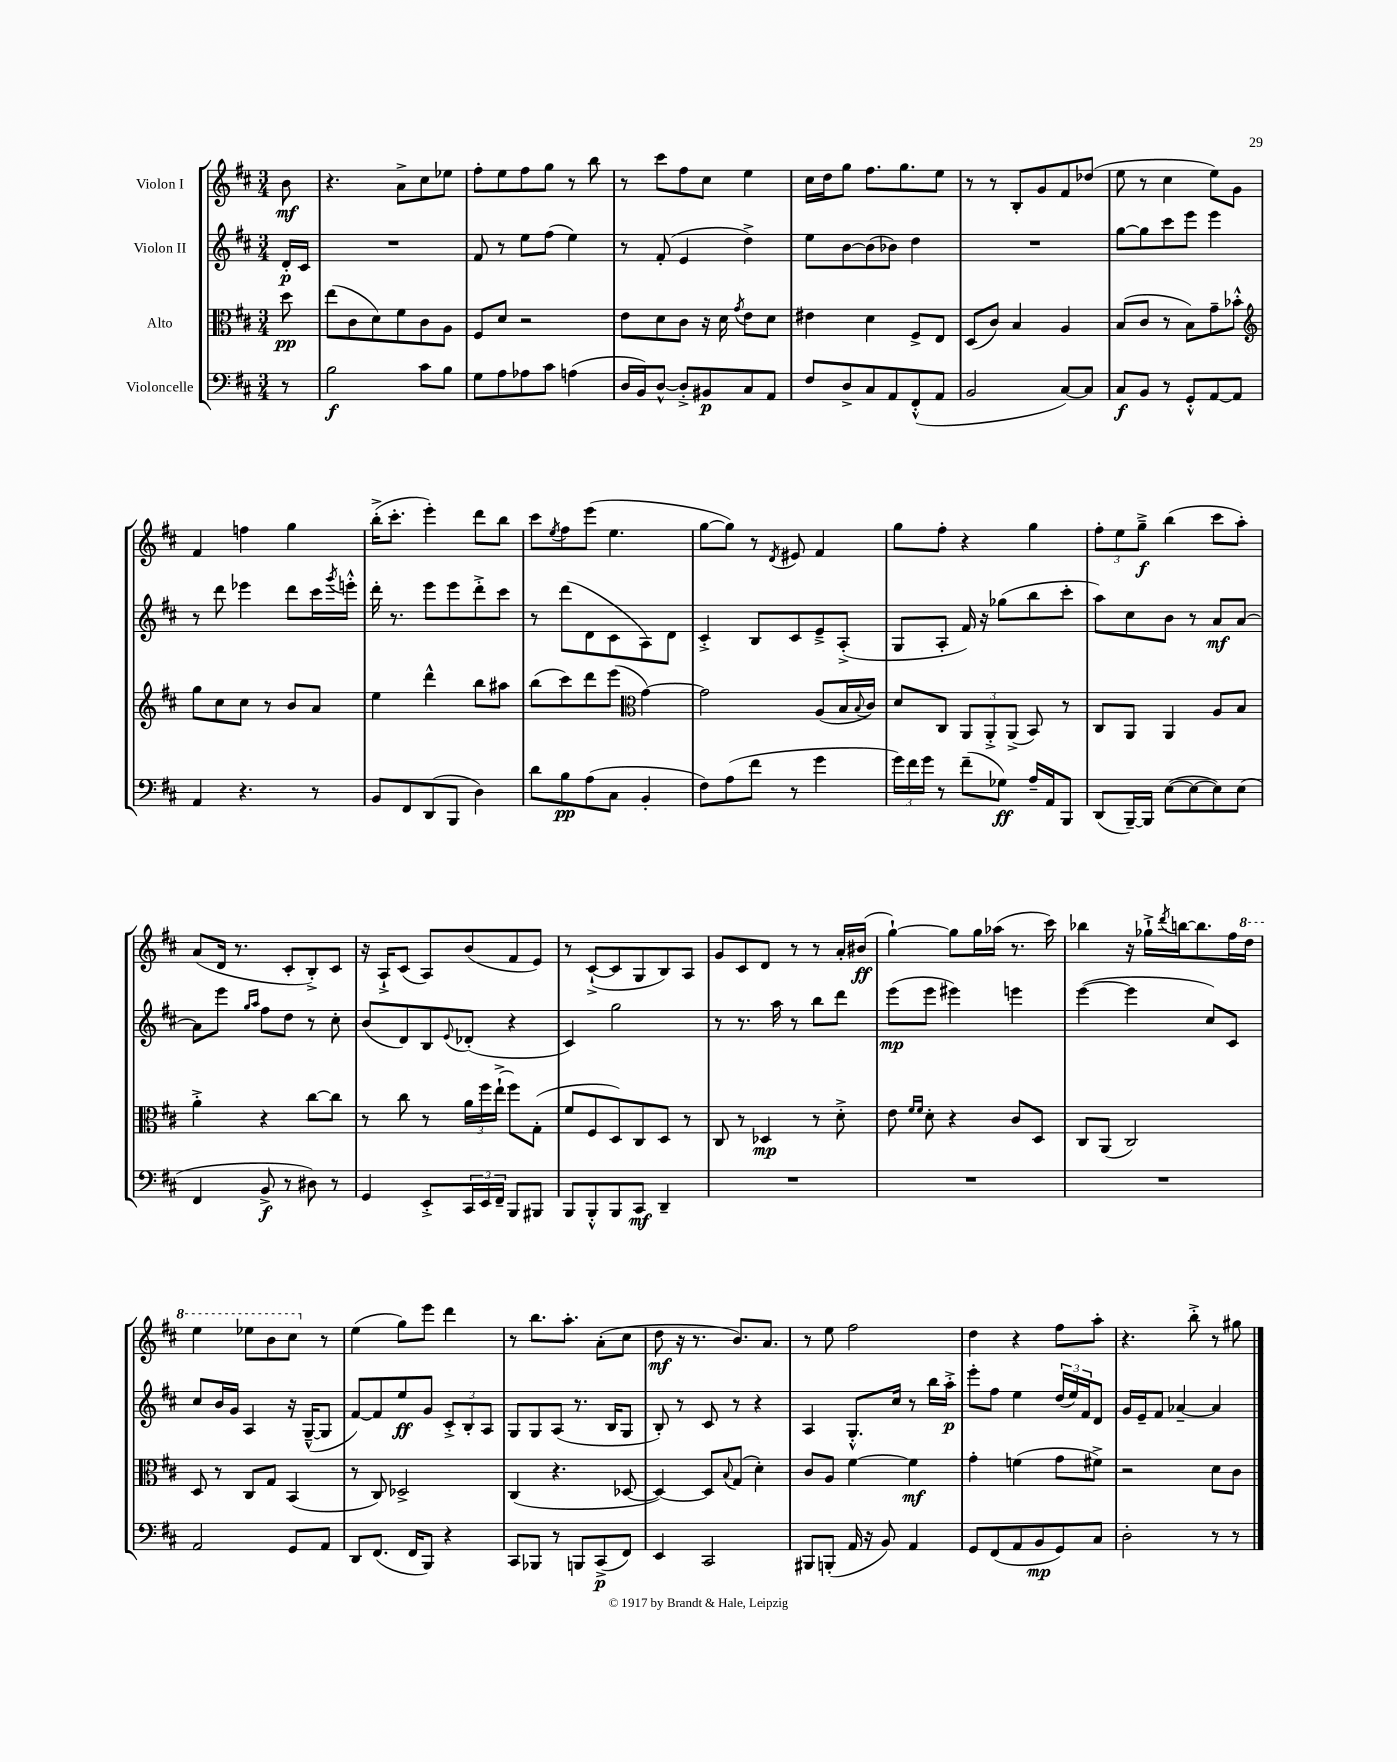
<<
\new StaffGroup <<
\new Staff = "s0" \with { instrumentName = "Violon I" } {
    \clef treble \key d \major \numericTimeSignature \time 3/4 \partial 8
    b'8\mf |
    r4. a'8-> cis''8 ees''8 |
    fis''8-. e''8 fis''8 g''8 r8 b''8 |
    r8 cis'''8 fis''8 cis''8 e''4 |
    cis''16 d''16 g''8 fis''8. g''8. e''8 |
    r8 r8 b8-. g'8 fis'8 des''8( |
    e''8 r8 cis''4 e''8) g'8 |
    fis'4 f''4 g''4 |
    b''16-.->( cis'''8.-. e'''4-.) d'''8 b''8 |
    cis'''8 \acciaccatura { e''8 } fis''8 e'''8( e''4. |
    g''8~ g''8) r8 \acciaccatura { d'8 } eis'8 fis'4 |
    g''8 fis''8-. r4 g''4 |
    \tuplet 3/2 { fis''8-. e''8 g''8--->\f } b''4( cis'''8 a''8-.) |
    a'8( d'16 r8. cis'8-. b8-.->) cis'8 |
    r16 a16-!-> cis'8( a8) b'8( fis'8 e'8) |
    r8 cis'8~-!->( cis'8 g8 b8) a8 |
    g'8 cis'8 d'8 r8 r8 a'16-. bis'16\ff( |
    g''4~-!) g''8 g''16 aes''16( r8. cis'''16) |
    bes''4 r16 ges''16-!-> \acciaccatura { d'''8 } b''16~ b''8. fis''16 \ottava #1 d'''16 |
    e'''4 ees'''8 b''8 cis'''8 \ottava #0 r8 |
    e''4( g''8) e'''8 d'''4 |
    r8 b''8. a''8.-. a'8-.( cis''8 |
    d''8\mf r16 r8. b'8.) a'8. |
    r8 e''8 fis''2 |
    d''4 r4 fis''8 a''8-. |
    r4. b''8-.-> r8 gis''8 \bar "|." |
}
\new Staff = "s1" \with { instrumentName = "Violon II" } {
    \clef treble \key d \major \numericTimeSignature \time 3/4 \partial 8
    d'16-.\p cis'16 |
    R2. |
    fis'8 r8 e''8 fis''8( e''4) |
    r8 fis'8-.( e'4 d''4->) |
    e''8 b'8~ b'8( bes'8) d''4 |
    R2. |
    g''8~ g''8 cis'''8 e'''8 e'''4 |
    r8 d'''8 ees'''4 d'''8 cis'''16 \acciaccatura { g'''8 } e'''16-.-^ |
    d'''16-. r8. e'''8 e'''8 d'''8-.-> cis'''8 |
    r8 d'''8( d'8 cis'8 a8) d'8 |
    cis'4-.-> b8 cis'8 e'8---> a8-.->( |
    g8 a8-. fis'16) r16 ges''8( b''8 cis'''8-. |
    a''8) cis''8 b'8 r8 a'8\mf a'8~ |
    a'8 e'''8 \grace { g''16 a''16 } fis''8 d''8 r8 cis''8-. |
    b'8( d'8) b8 \appoggiatura { e'8 } des'8-.( r4 |
    cis'4) g''2 |
    r8 r8. a''16 r8 b''8 d'''8 |
    e'''8\mp( e'''8 eis'''4) e'''4 |
    e'''4~( e'''4 cis''8) cis'8 |
    cis''8 b'16 g'16 a4 r16 g16~---^( g8 |
    fis'8~) fis'8 e''8\ff g'8 \tuplet 3/2 { cis'8-.-> b8-. a8 } |
    g8 g8 a8( r8. b16 g8 |
    b8-.) r8 cis'8 r8 r4 |
    a4 g8.-.-^ cis''16 r8 b''16 a''16-.->\p |
    e'''8-. fis''8 e''4 \tuplet 3/2 { d''16( e''16) fis'16 } d'8 |
    g'16 e'16-- fis'8 aes'4~-- aes'4 \bar "|." |
}
\new Staff = "s2" \with { instrumentName = "Alto" } {
    \clef alto \key d \major \numericTimeSignature \time 3/4 \partial 8
    d''8\pp |
    e''8( cis'8 d'8) fis'8 cis'8 a8 |
    fis8 d'8 r2 |
    e'8 d'8 cis'8 r16 d'16 \acciaccatura { g'8 } e'8 d'8 |
    eis'4 d'4 fis8-> e8 |
    d8( cis'8) b4 a4 |
    b8( cis'8 r8 b8) g'8-- bes'8-.-^ |
    \clef treble g''8 cis''8 cis''8 r8 b'8 a'8 |
    e''4 d'''4-^ b''8 ais''8 |
    b''8( cis'''8) d'''8 e'''8( \clef alto g'4~) |
    g'2 a8( b16 \appoggiatura { b8 } cis'16) |
    d'8 cis8 \tuplet 3/2 { a,8 a,8-.-> a,8->( } b,8) r8 |
    cis8 a,8 a,4 a8 b8 |
    a'4-.-> r4 cis''8~ cis''8 |
    r8 cis''8 r8 \tuplet 3/2 { a'16 fis''16 e''16-!->( } fis''8) g8-.( |
    fis'8 fis8 d8) cis8 d8 r8 |
    cis8 r8 des4\mp r8 d'8-.-> |
    e'8 \grace { fis'16 fis'16 } d'8-. r4 cis'8 d8 |
    cis8 a,8( cis2) |
    d8 r8 cis8 g8 b,4( |
    r8 cis8) des2-> |
    cis4( r4. des8~ |
    des4~) des8 \appoggiatura { b8 } g8( d'4-.) |
    cis'8 a8 fis'4~ fis'4\mf |
    g'4-. f'4( g'8 fis'8->) |
    r2 d'8 cis'8 \bar "|." |
}
\new Staff = "s3" \with { instrumentName = "Violoncelle" } {
    \clef bass \key d \major \numericTimeSignature \time 3/4 \partial 8
    r8 |
    b2\f cis'8 b8 |
    g8 a8 aes8 cis'8 a4( |
    d16 b,16) d8~-^ d8-.-> bis,8\p cis8 a,8 |
    fis8 d8-> cis8 a,8 fis,8-.-^( a,8 |
    b,2 cis8~) cis8 |
    cis8\f b,8 r8 g,8-.-^ a,8~ a,8 |
    a,4 r4. r8 |
    b,8 fis,8 d,8( b,,8 d4) |
    d'8 b8\pp a8( cis8 b,4-. |
    fis8) a8( fis'8 r8 g'4 |
    \tuplet 3/2 { g'16) fis'16 g'16 } r8 fis'8--( ges8\ff) a16-- a,16 b,,8 |
    d,8( b,,16~--) b,,16 e8~( e8~ e8) e8( |
    fis,4 b,8->\f r8 dis8) r8 |
    g,4 e,8-.-> \tuplet 3/2 { cis,16 e,16 fis,16-- } b,,8 bis,,8 |
    b,,8 b,,8-.-^ b,,8 cis,8\mf d,4-- |
    R2. |
    R2. |
    R2. |
    a,2 g,8 a,8 |
    d,8 fis,8.( fis,16 b,,8) r4 |
    cis,8 bes,,8 r8 b,,8 cis,8->\p( fis,8) |
    e,4 cis,2 |
    bis,,8 b,,8-.( a,16 r16 b,8) a,4 |
    g,8 fis,8( a,8 b,8\mp g,8) cis8 |
    d2-. r8 r8 \bar "|." |
}
>>
>>
\layout { \context { \Score \remove "Bar_number_engraver" } }
